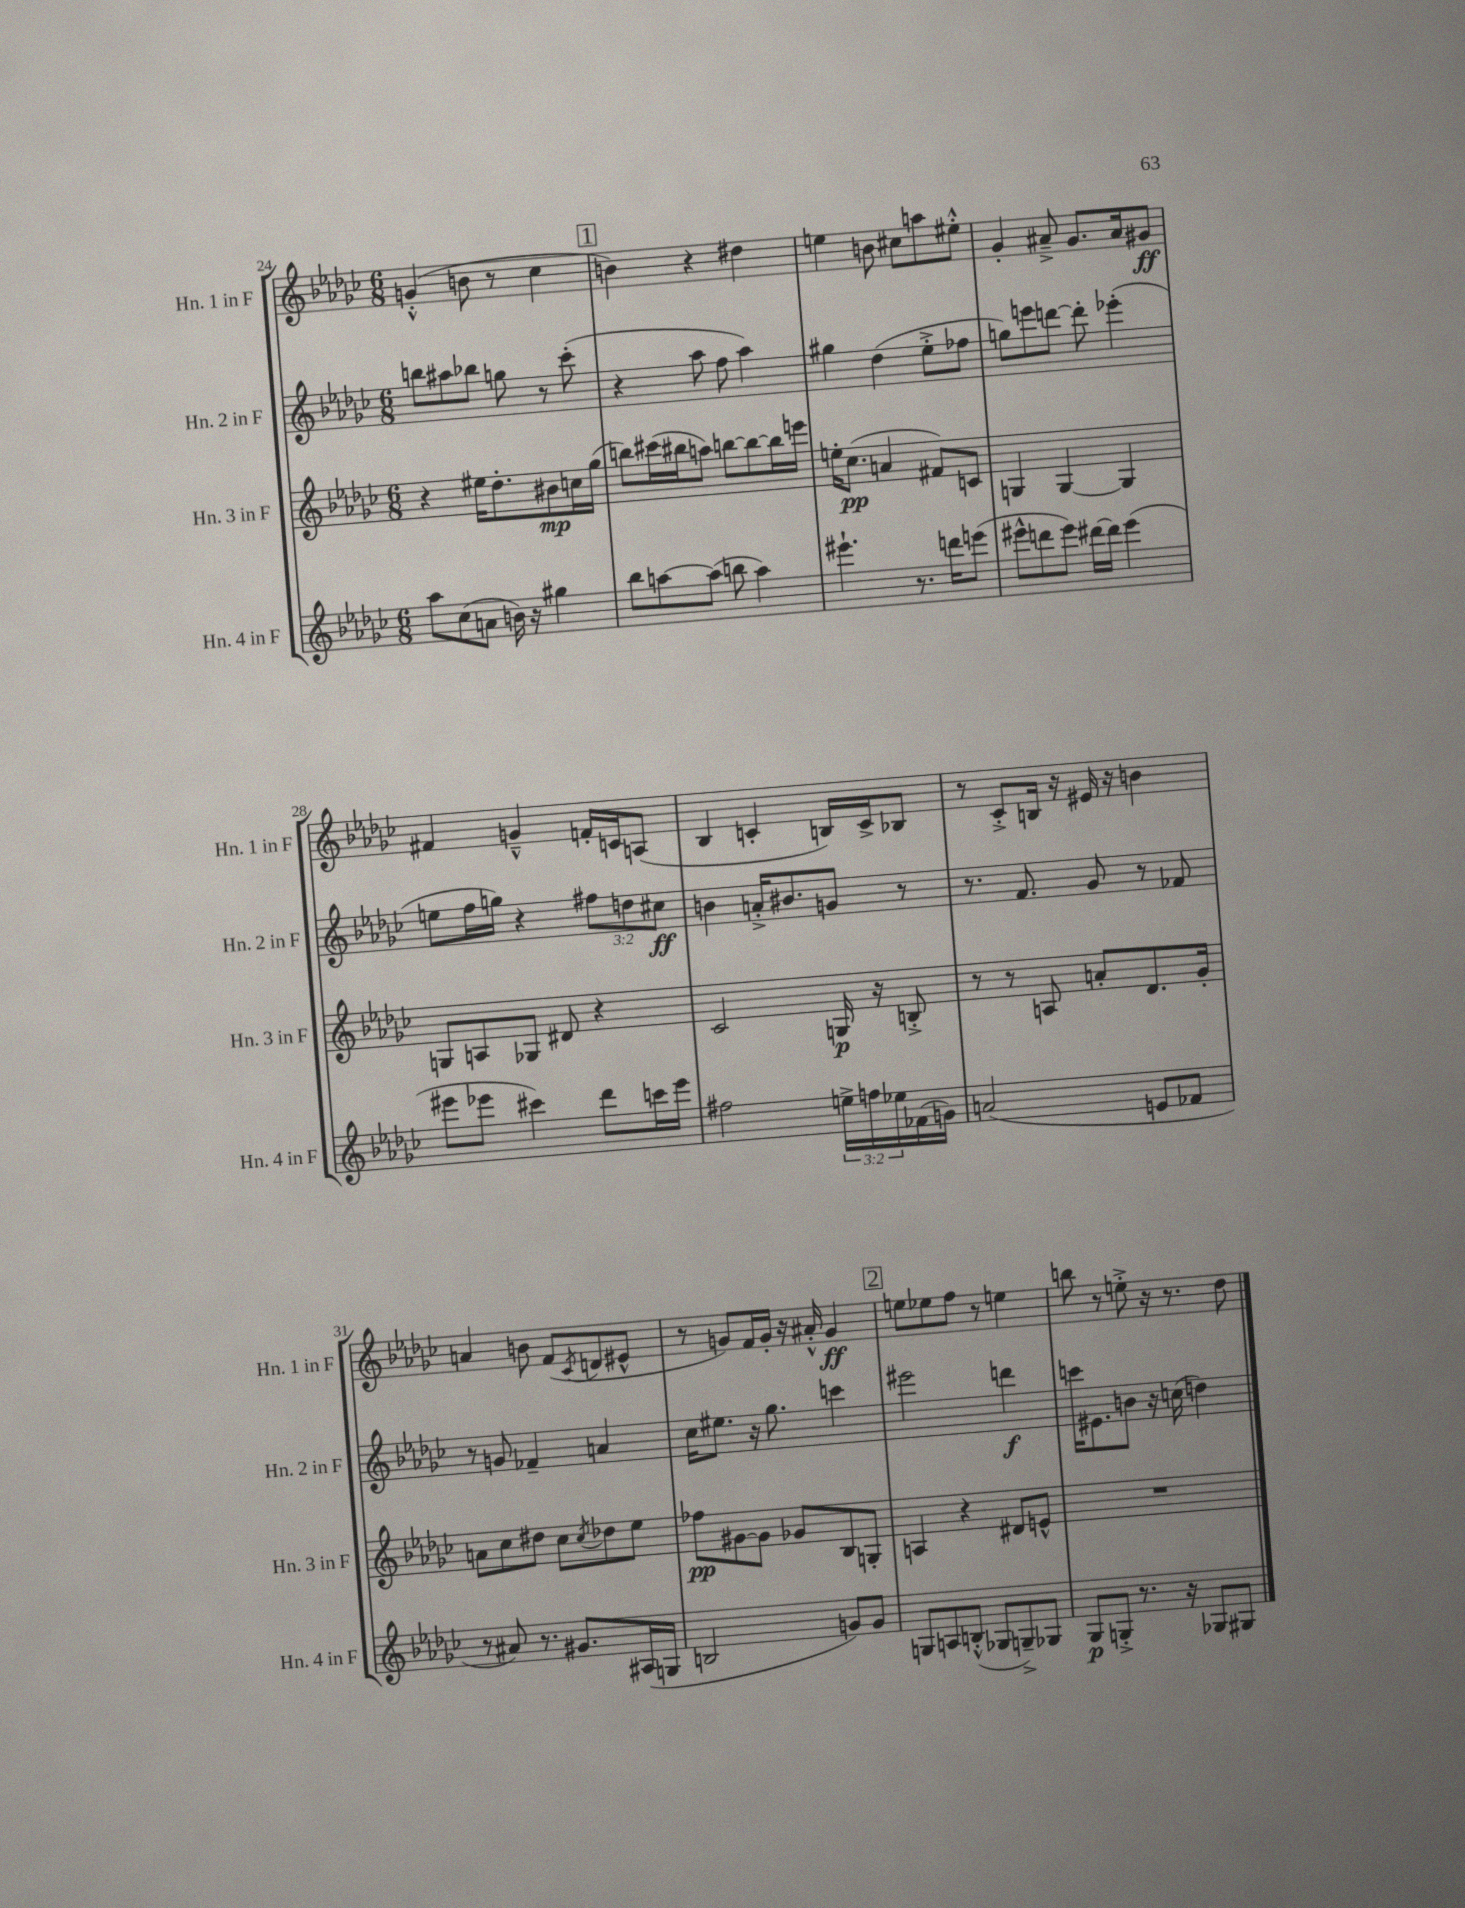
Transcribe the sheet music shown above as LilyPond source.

<<
\new StaffGroup <<
\new Staff = "s0" \with { instrumentName = "Hn. 1 in F" shortInstrumentName = "Hn. 1 in F" } {
    \clef treble \key ges \major \numericTimeSignature \time 6/8
    g'4-.-^( b'8 r8 ces''4 |
    \mark \markup { \box "1" } b'4) r4 dis''4 |
    e''4 b'8 cis''8 a''8 eis''8-.-^ |
    ges'4-. ais'8---> ges'8. ais'16 gis'8\ff |
    fis'4 g'4---^ f'16-. c'16 a8( |
    bes4 c'4-. b16) c'16-> bes8 |
    r8 ces'8-.-> b16 r16 eis'16 r16 b'4 |
    a'4 b'8 f'8( \acciaccatura { ces'8 } d'8 eis'8-^ |
    r8 g'8) f'16 g'16-. r16 ais'16-.-^ g'4\ff |
    \mark \markup { \box "2" } e''8 ees''8 f''8 r8 e''4 |
    b''8 r8 e''8-.-> r16 r8. des''8 \bar "|." |
}
\new Staff = "s1" \with { instrumentName = "Hn. 2 in F" shortInstrumentName = "Hn. 2 in F" } {
    \clef treble \key ges \major \numericTimeSignature \time 6/8 \override Staff.TupletNumber.text = #tuplet-number::calc-fraction-text
    b''8 ais''8 bes''8 g''8 r8 ces'''8-.( |
    \mark \markup { \box "1" } r4 aes''8 f''8 aes''4) |
    gis''4 des''4( ees''8-.-> fes''8 |
    g''8) e'''8 d'''8~ d'''8-. ees'''4-.( |
    e''8 f''16 g''16) r4 \tuplet 3/2 { fis''8 d''8 cis''8\ff } |
    b'4 a'16-.-> bis'8. g'8 r8 |
    r8. f'8. ges'8 r8 fes'8 |
    r8 g'8 fes'4-- a'4 |
    ces''16 eis''8. r16 ges''8. c'''4 |
    \mark \markup { \box "2" } eis'''2 d'''4\f |
    c'''16 eis'8. b'8 r16 c''16( d''4) \bar "|." |
}
\new Staff = "s2" \with { instrumentName = "Hn. 3 in F" shortInstrumentName = "Hn. 3 in F" } {
    \clef treble \key ges \major \numericTimeSignature \time 6/8
    r4 eis''16 des''8.-. bis'8\mp c''16 ges''16( |
    \mark \markup { \box "1" } b''8) cis'''16( bis''16 a''8) b''8~ b''8~ b''16 e'''16 |
    e''16-. ces''8.\pp( a'4 fis'8) c'8 |
    g4 g4~ g4 |
    g8 a8 ges8 dis'8 r4 |
    ces'2 g16\p r16 b8-.-> |
    r8 r8 a8 a'8-. des'8. ges'16-. |
    a'8 ces''8 dis''8 ces''8 \acciaccatura { ces''8 } des''8 ees''8 |
    fes''8\pp gis'8~ gis'8 ges'8 bes8 g8-. |
    \mark \markup { \box "2" } a4 r4 dis'8 e'8-^ |
    R2. \bar "|." |
}
\new Staff = "s3" \with { instrumentName = "Hn. 4 in F" shortInstrumentName = "Hn. 4 in F" } {
    \clef treble \key ges \major \numericTimeSignature \time 6/8 \override Staff.TupletNumber.text = #tuplet-number::calc-fraction-text
    aes''8 ces''8( a'8 b'16) r16 gis''4 |
    \mark \markup { \box "1" } bes''8 a''8~ a''8( b''8 a''4) |
    eis'''4.-! r8. d'''16 e'''8( |
    eis'''8-^ d'''8 eis'''8) dis'''16~ dis'''16 eis'''4( |
    eis'''8 ees'''8 cis'''4) des'''8 c'''16 ees'''16 |
    fis''2 \tuplet 3/2 { e''16-> f''16 ees''16 } fes'16( g'16) |
    a'2( e'8 fes'8 |
    r8 ais'8) r8. gis'8. ais16( g16 |
    b2 g'8) g'8 |
    \mark \markup { \box "2" } g8 a8 b8-.-^( ges8 g8--->) ges8 |
    ges8\p g8-.-> r8. r16 ges8 gis8 \bar "|." |
}
>>
>>
\layout { \context { \Score currentBarNumber = #24 } }
